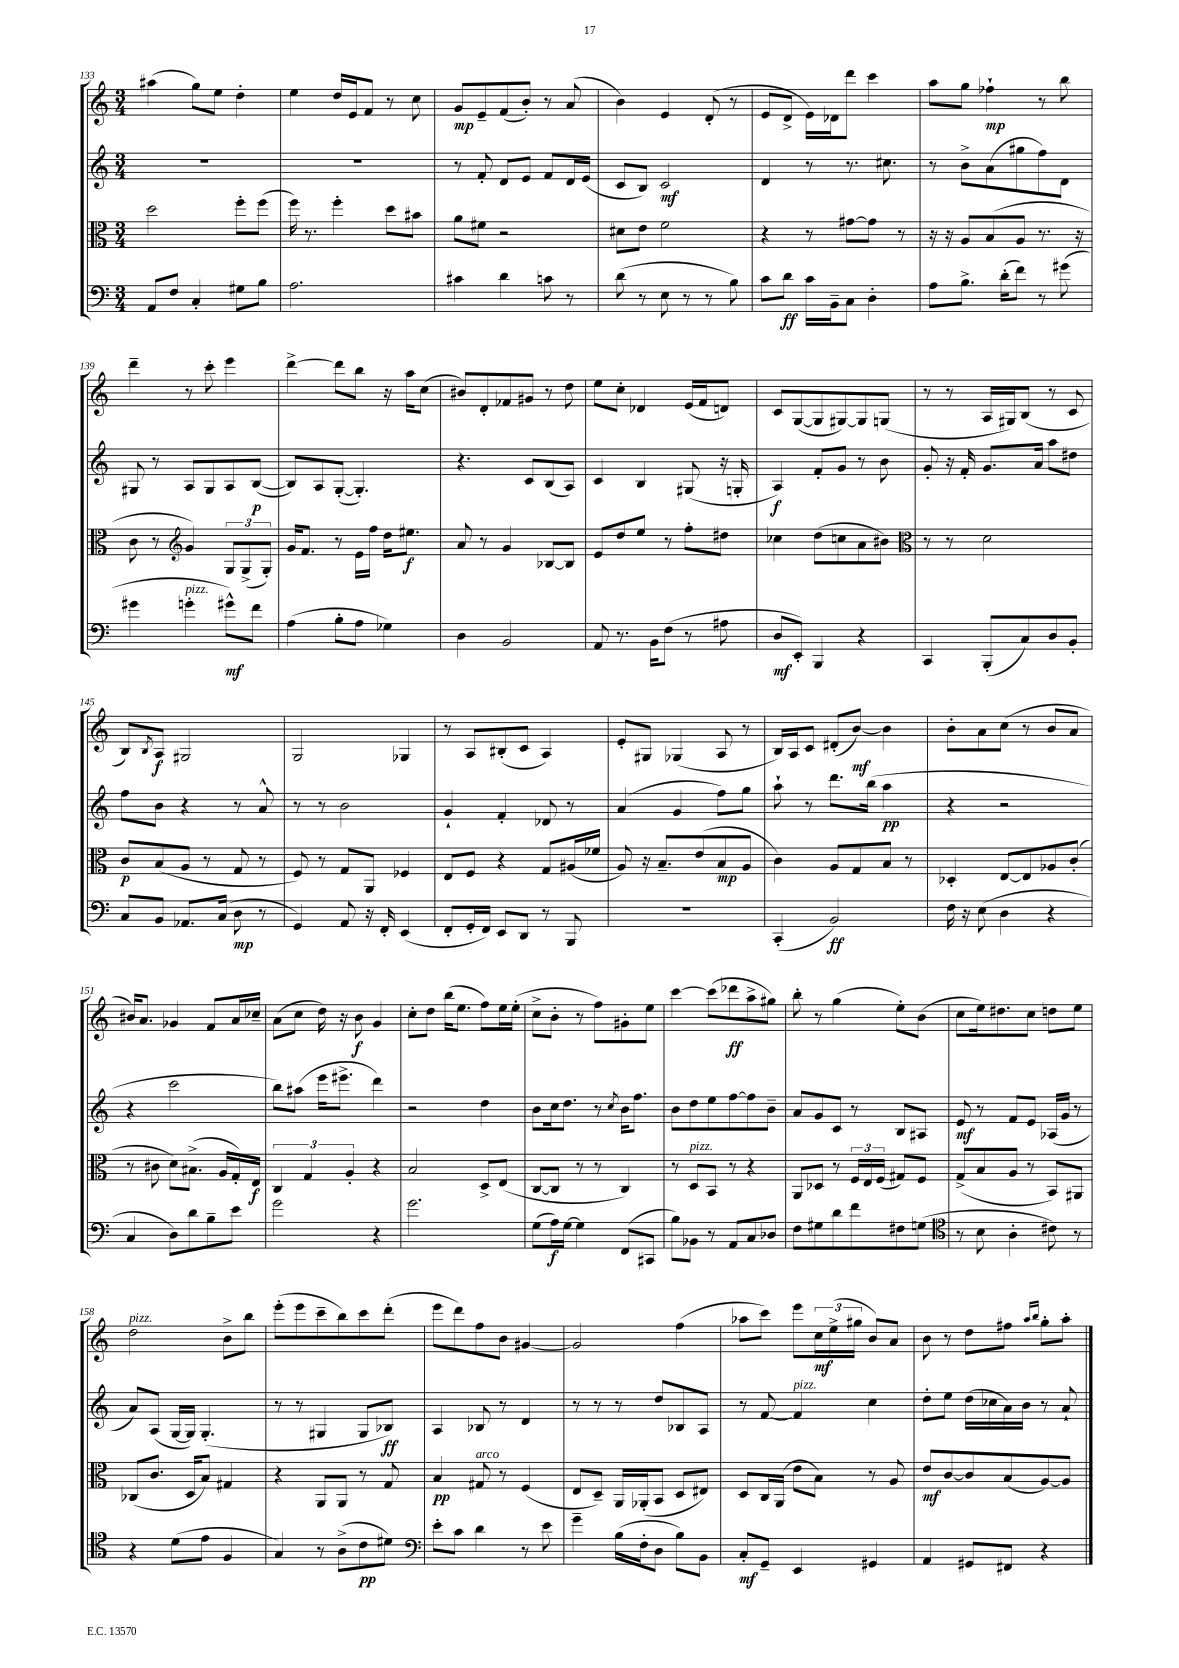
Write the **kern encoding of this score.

**kern	**kern	**kern	**kern
*staff4	*staff3	*staff2	*staff1
*clefF4	*clefC3	*clefG2	*clefG2
*k[]	*k[]	*k[]	*k[]
*M3/4	*M3/4	*M3/4	*M3/4
8AA	2dd	2.r	(4aa#
8F	.	.	.
4C'	.	.	8gg)
.	.	.	8ee
8G#	8ff'	.	4dd'
8B	(8ff	.	.
=	=	=	=
2.A	16ff)	2.r	4ee
.	8.r	.	.
.	4ff'	.	16dd
.	.	.	16e
.	.	.	8f
.	8dd	.	8r
.	8b#	.	8cc
=	=	=	=
4c#	8a	8r	8g
.	8f#	8f'	8e~
4d	2r	8d	(8f
.	.	8e	8b')
8c	.	8f	8r
8r	.	16d	(8a
.	.	(16e	.
=	=	=	=
(8d	8d#	8c	4b)
8r	8e	8B)	.
8E	2f	2c	4e
8r	.	.	.
8r	.	.	(8d'
8B)	.	.	8r
=	=	=	=
8c	4r	4d	8e
8d	.	.	8d^
16c	8r	8r	16e)
16BB~	.	.	16d-
8C	[8g#	8.r	8ddd
4D'	8g#]	.	4ccc
.	.	8.cc#	.
.	8r	.	.
=	=	=	=
8A	16r	8r	8aa
.	16r	.	.
8.B^	8A	8b^	8gg
.	(8B	(8a	4ff-`
(16d'	.	.	.
8f)	8A	8gg#	.
8r	8.r	8ff)	8r
(8g#	.	8d	8bb
.	16r	.	.
=	=	=	=
4g#	8c	8G#	4ddd~
.	8r	8r	.
*	*clefG2	*	*
4g'	4g)	8A	8r
.	.	8G#	8ccc'
8g#^^)	12G	8A	4eee
.	(12G^	.	.
8f	.	([8B	.
.	12G')	.	.
=	=	=	=
(4A	16g	8B])	[4ddd^
.	8.f	.	.
.	.	8A	.
8B'	8r	([8G'	8ddd]
8A	16e	4.G'])	8bb
.	16ff	.	.
4G-)	16dd	.	16r
.	8.ee#	.	16aa
.	.	.	(8cc
=	=	=	=
4D	8a	4.r	8b#)
.	8r	.	8d'
2BB	4g	.	8f-
.	.	8c	8g#
.	[8B-	(8B	8r
.	8B-]	8A)	8dd
=	=	=	=
8AA	8e	4c	8ee
8.r	8dd	.	8cc'
.	8ee	4B	4d-
16BB	.	.	.
(8F	8r	.	.
8r	8ff'	(8G#	(16e
.	.	.	16f
8A#	8dd#	16r	8d)
.	.	16G'	.
=	=	=	=
8D	4cc-	4A)	8c
8EE')	.	.	([8G
4BBB	(8dd	8f'	8G]
.	8cc	8g	[8G#)
4r	8a	8r	8G#]
.	8b#)	8b	(8G
=	=	=	=
*	*clefC3	*	*
4CC	8r	8g'	8r
.	8r	16r	8r
.	.	16f'	.
(8BBB'	2d	8.g	16A
.	.	.	16G#)
8C)	.	.	(8B
.	.	16a	.
8D	.	8aa	8r
8BB'	.	8dd#	8c
=	=	=	=
8C	8c	8ff	8B)
.	.	.	8qB
8BB	(8B	8b	8A
8.AA-	8A	4r	2G#
.	8r	.	.
(16C	.	.	.
8D	8G	8r	.
8r	8r	8a^^	.
=	=	=	=
4GG)	8F)	8r	2G
.	8r	8r	.
8AA	8G	2b	.
16r	8AA	.	.
16FF'	.	.	.
(4EE	4F-	.	4G-
=	=	=	=
8FF'	8E	4g`	8r
16GG'	8F	.	8A
16FF)	.	.	.
8EE	4r	4f'	(8B#'
8DD	.	.	8c
8r	8G	8d-	4A)
8BBB	(16A#	8r	.
.	16f-	.	.
=	=	=	=
2.r	8A)	(4a	8e'
.	16r	.	8G#
.	8.B~	.	.
.	.	4g	(4G-
.	(8e	.	.
.	8B	8ff)	8A
.	8A	8gg	8r
=	=	=	=
(4CC'	4c)	8aa`	16B)
.	.	.	16A
.	.	8r	8c
2BB)	8A	8.ddd	(8d#'
.	8G	.	[8b)
.	.	(16bb	.
.	8B	4aa	4b]
.	8r	.	.
=	=	=	=
16F	4D-'	4r	8b'
16r	.	.	.
(8E	.	.	8a
4D	[8E	2r	(8cc
.	8E]	.	8r
4r	8A-	.	8b
.	(8c'	.	8a
=	=	=	=
4C	8r	4r	16b#)
.	.	.	8.a
.	8c#	.	.
8D)	8d)	2ccc	4g-
8d	(8.B#^	.	.
8B~	.	.	8f
.	16A	.	.
8e	16G')	.	16a
.	16E	.	16cc-~
=	=	=	=
2g	6C	8bb)	(8a
.	.	(8aa#	8cc
.	6G	.	.
.	.	16eee	16dd)
.	.	8.eee#^	16r
.	6A'	.	.
.	.	.	8b
4r	4r	4ddd)	4g
=	=	=	=
2.g	2B	2r	8cc'
.	.	.	8dd
.	.	.	(16bb
.	.	.	8.ee
.	8D^	4dd	8ff)
.	(8E	.	16ee
.	.	.	(16ee'
=	=	=	=
(8G	[8C	8b	8cc^
16A)	8C]	16cc	8b'
[16G	.	8.dd	.
4G]	8r	.	8r
.	8r	8r	8ff)
.	.	8qcc	.
(8FF	4C)	16b	8g#'
.	.	8.ff	.
8CC#	.	.	8ee
=	=	=	=
8B)	8r	8b	[4ccc
8BB-	8D	8dd	.
8r	8BB	8ee	(8ccc]
8AA	8r	[8ff	8ddd-
8C	4r	8ff]	8aa^
8D-	.	8b~	8gg#)
=	=	=	=
8F	8AA	8a	8bb'
8G#	8D-	8g	8r
8d	8r	8c	(4gg
8f	24F	8r	.
.	24E	.	.
.	(24F	.	.
8F#	8G#)	8B	8ee')
(8G	8F	8A#	(8b
=	=	=	=
*clefC4	*	*	*
8r	(8G^	8e	8cc
8B	8B	8r	16ee)
.	.	.	8.dd#
4A'	8A	8f	.
.	8r	8e	8cc
8c#)	8BB)	(16A-	8dd
.	.	16g	.
8r	8AA#	8r	8ee
=	=	=	=
4r	(8C-	8a)	2dd
.	8.c	(8A	.
(8d	.	[16G	.
.	16D	16G])	.
8e	8B)	(4.G'	.
4F	4G#	.	8b^
.	.	.	8bb
=	=	=	=
4G)	4r	8r	(8eee'
.	.	8r	8eee
8r	8AA	4G#	8ccc~
(8A^	8AA	.	8bb)
8c	8r	8G#	8ccc
8d#)	8G	8B-)	(8ddd'
=	=	=	=
*clefF4	*	*	*
8e'	4B	4A	8eee
8c	.	.	8ddd)
4d	8G#	8B-	8ff
.	8r	8r	8b
8r	(4F	4d	[4g#
8e	.	.	.
=	=	=	=
4g~	8E	8r	2g#]
.	8D~)	8r	.
(16B	16AA	8r	.
16F'	(16AA-'	.	.
8D	8BB	8dd	.
8B)	8D	8B-	(4ff
8BB	8E#)	8A	.
=	=	=	=
8C'	8D	8r	8aa-
8GG~	16C	[8f	8ccc)
.	(16AA	.	.
4EE	8e	4f]	8eee
.	8B)	.	24cc
.	.	.	(24ee^
.	.	.	24gg#
4GG#	8r	4cc	8b)
.	8A	.	8a
=	=	=	=
4AA	8e	8dd'	8b
.	[8c	8ee	8r
8GG#	8c]	(16dd	8dd
.	.	16cc-	.
8FF#	(8B	16a)	8ff#
.	.	16b	.
.	.	.	16qqaa
.	.	.	16qqbb
4r	[8A)	8r	8gg'
.	8A]	8a`	8aa'
==	==	==	==
*-	*-	*-	*-
